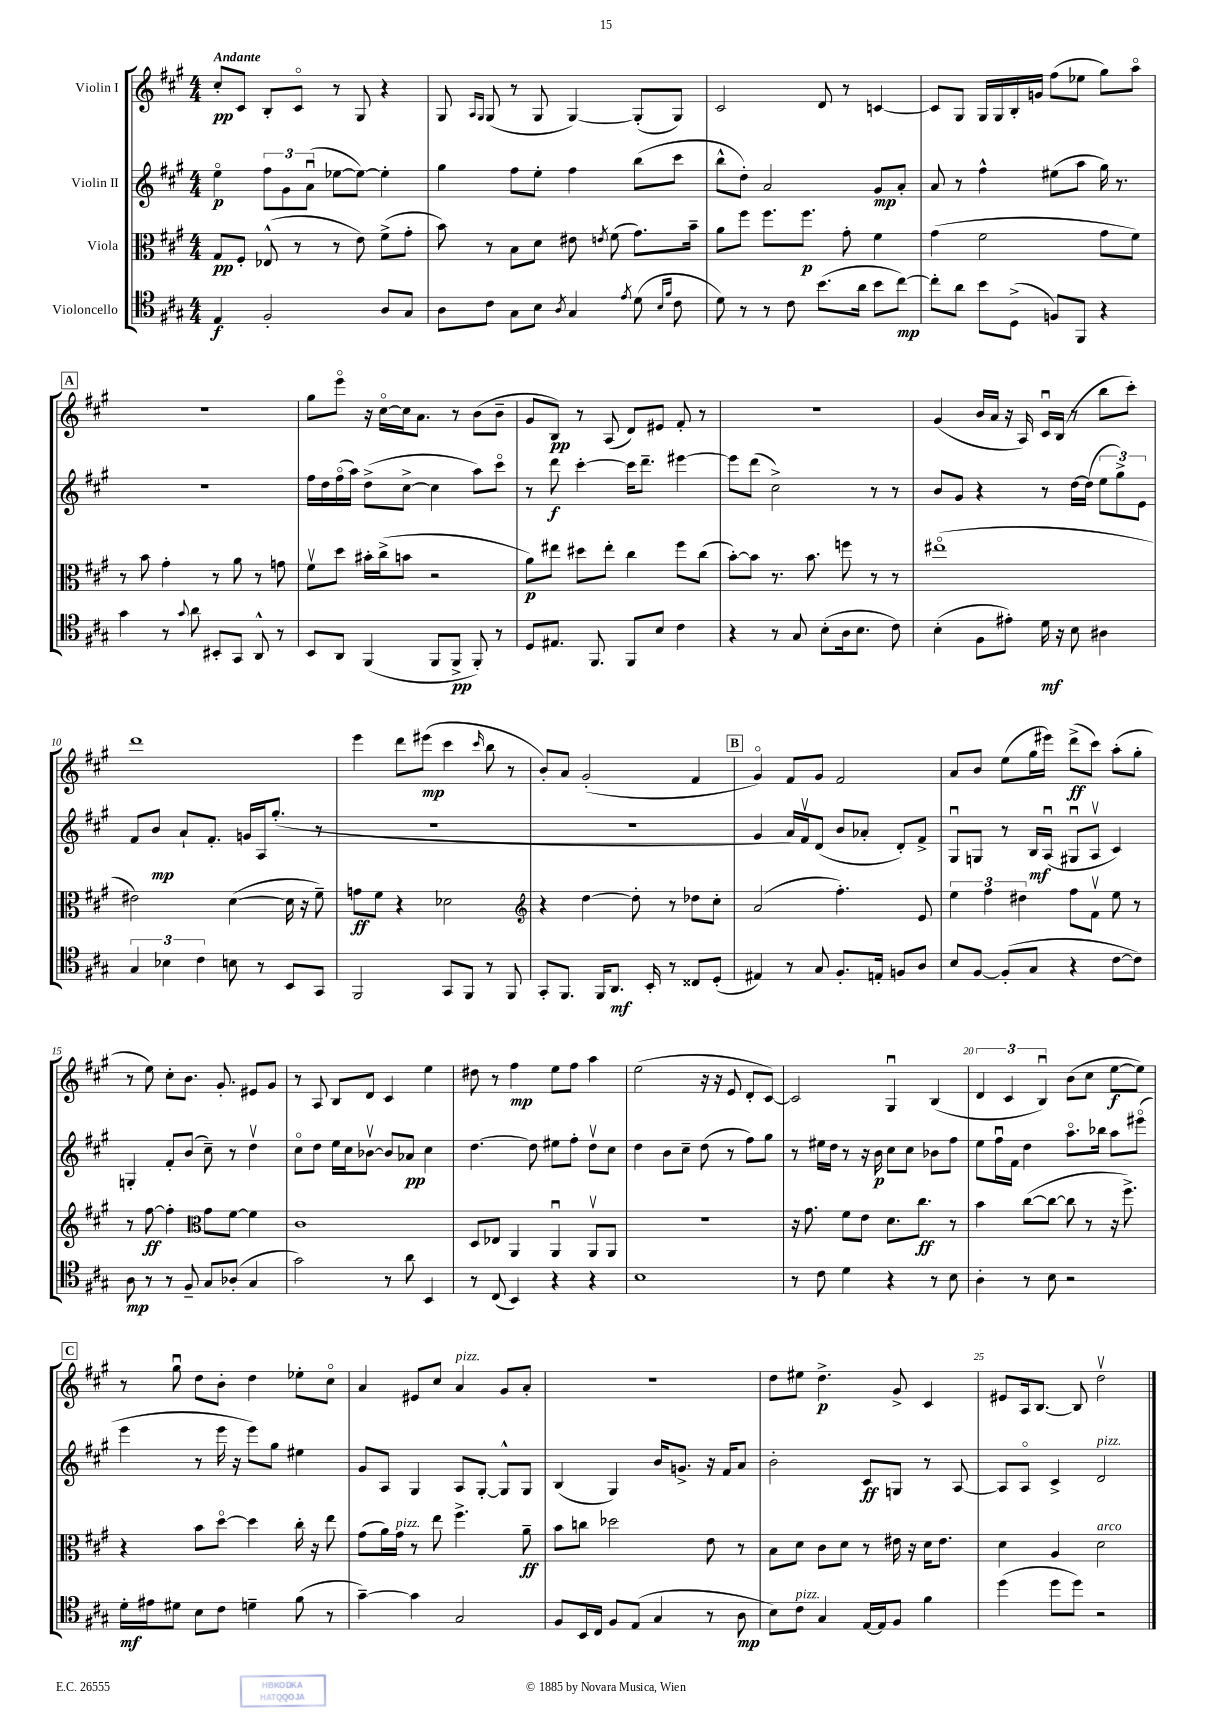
<<
\new StaffGroup <<
\new Staff = "s0" \with { instrumentName = "Violin I" } {
    \clef treble \key a \major \numericTimeSignature \time 4/4 \tempo "Andante"
    \autoBeamOff cis''8[-.\pp cis'8] b8[-. cis'8]\flageolet r8 gis8 r4 |
    gis8 \grace { a16[ gis16] } gis8( r8 gis8 gis4~) gis8[-.( gis8]) |
    cis'2 d'8 r8 c'4~ |
    c'8[ gis8] gis16[ gis16 b16-. g'16] fis''8[( ees''8] gis''8[) a''8]\flageolet |
    \mark \markup { \box "A" } R1 |
    gis''8[ e'''8]\flageolet r16 cis''16[~\flageolet cis''16 a'8.] r8 b'8[( b'8]-- |
    gis'8[ b8]\pp) r8 a8( d'8[) eis'8] fis'8-. r8 |
    R1 |
    gis'4( b'16[ a'16] r16 a16) cis'16[\downbow b16]( r8 b''8[ cis'''8]-.) |
    d'''1 |
    e'''4 d'''8[ eis'''8]\mp( cis'''4 \grace { cis'''16 } b''8 r8 |
    b'8[-.) a'8] gis'2-.( fis'4 |
    \mark \markup { \box "B" } gis'4\flageolet) fis'8[ gis'8] fis'2 |
    a'8[ b'8] e''8[( gis''16 eis'''16]) d'''8[->\ff( cis'''8]) a''8[-.( gis''8]-. |
    r8 e''8) cis''8[-. b'8.] gis'8.-. eis'8[ gis'8] |
    r8 a8 b8[ d'8] cis'4 e''4 |
    dis''8 r8 fis''4\mp e''8[ fis''8] a''4 |
    e''2( r16 r16 e'8 d'8[-. cis'8]~) |
    cis'2 gis4\downbow b4( |
    \tuplet 3/2 { d'4 cis'4 b4\downbow) } b'8[( cis''8] e''8[~\f e''8]) |
    \mark \markup { \box "C" } r8 gis''8\downbow d''8[ b'8]-. d''4 ees''8[-. cis''8]\flageolet |
    a'4 eis'8[ cis''8] a'4^\markup { \italic "pizz." } gis'8[ a'8]-. |
    R1 |
    d''8[ eis''8] d''4.->\p gis'8-> cis'4 |
    eis'8[ a16 b8.]~ b8 d''2\upbow \bar "|." |
}
\new Staff = "s1" \with { instrumentName = "Violin II" } {
    \clef treble \key a \major \numericTimeSignature \time 4/4
    \autoBeamOff e''4\flageolet\p \tuplet 3/2 { fis''8[ gis'8 a'8]\downbow( } ees''8[~ ees''8]~) ees''4-. |
    gis''4 fis''8[ e''8]-. fis''4 b''8[( cis'''8] |
    b''8[-^ d''8]-.) a'2 gis'8[\mp a'8]-. |
    a'8 r8 fis''4-^ eis''8[( a''8] gis''16) r8. |
    \mark \markup { \box "A" } r1 |
    fis''16[ d''16 fis''16\flageolet( a''16]) d''8[->( cis''8]~-> cis''4 a''8[) cis'''8]\flageolet |
    r8 d'''8\f cis'''4~-. cis'''16[ d'''8.]-- eis'''4~ |
    eis'''8[ d'''8]( cis''2->) r8 r8 |
    b'8[ gis'8] r4 r8 d''16[~ d''16]( \tuplet 3/2 { e''8[ gis''8->) e'8] } |
    fis'8[ b'8]\mp a'8[-! fis'8.]-. g'16[ a16 gis''8.]-.( r8 |
    R1 |
    R1 |
    \mark \markup { \box "B" } gis'4 a'16[) fis'16\upbow d'8]( b'8[ aes'8]-. d'8[-.) fis'8]-> |
    gis8[\downbow g8] r8 b16[\mf a16]\downbow( gis8[\downbow a8]\upbow cis'4) |
    g4-. fis'8[-. b'8]( cis''8--) r8 d''4\upbow |
    cis''8[\flageolet d''8] e''16[ cis''16 bes'8]~\upbow bes'8[ aes'8]\pp cis''4 |
    d''4.~ d''8 eis''8[ fis''8]-. d''8[\upbow cis''8] |
    d''4 b'8[ cis''8]-- d''8( r8 fis''8[) gis''8] |
    r8 eis''16[ d''16] r8 r16 b'16\p cis''8[ cis''8] bes'8[ fis''8] |
    e''8[ fis''16\downbow fis'16] d''4 a''8.[\flageolet bes''16] a''8[ eis'''8]\flageolet( |
    \mark \markup { \box "C" } e'''4 r8 e'''16 r16 e'''8[) gis''8] eis''4 |
    gis'8[ a8] gis4 a8[ gis8]~-. gis8[-^ gis8] |
    b4( gis4) b'16[ g'8.]-> r16 fis'16[ a'8] |
    b'2-. cis'8[\ff g8] r8 a8~ |
    a8[ a8]\flageolet cis'4-> d'2^\markup { \italic "pizz." } \bar "|." |
}
\new Staff = "s2" \with { instrumentName = "Viola" } {
    \clef alto \key a \major \numericTimeSignature \time 4/4
    \autoBeamOff gis8[\pp fis8]-. ees8-^( r8 r8 e'8) fis'8[->( gis'8]-. |
    b'8) r8 b8[ d'8] eis'8 \acciaccatura { e'8 } fis'8( gis'8.[) b'16]-- |
    a'8[ fis''8] fis''8.[ fis''8.]\p gis'8-. fis'4 |
    gis'4( fis'2 gis'8[ fis'8]) |
    \mark \markup { \box "A" } r8 b'8 gis'4-. r8 a'8 r8 g'8 |
    fis'8[\upbow d''8] bis'16[-. cis''16->( b'8] r2 |
    a'8[\p) eis''8] dis''8[ eis''8]-. cis''4 fis''8[ cis''8]( |
    b'8[~-.) b'8] r8. b'8. f''8 r8 r8 |
    eis''1\flageolet( |
    eis'2) d'4~( d'16 r16 fis'8--) |
    g'8[\ff fis'8] r4 des'2 |
    \clef treble r4 d''4~ d''8-. r8 des''8[ cis''8]-. |
    \mark \markup { \box "B" } a'2( fis''4.-.) e'8 |
    \tuplet 3/2 { e''4 fis''4 dis''4 } fis''8[ fis'8]\upbow e''8 r8 |
    r8 fis''8~\ff fis''4-. \clef alto gis'8[ fis'8]~ fis'4 |
    cis'1 |
    d8[ ees8] a,4 a,4\downbow a,8[\upbow a,8] |
    R1 |
    r16 gis'8. fis'8[ e'8] d'8.[ cis''8.]\ff r8 |
    b'4 cis''8[~( cis''8]~ cis''8 r8 r16 fis''8.->) |
    \mark \markup { \box "C" } r4 b'8[ d''8]~\flageolet d''4 cis''16-. r16 e''8 |
    gis'8[( a'16) gis'16]^\markup { \italic "pizz." } r8 e''8 fis''4.-> a'8--\ff |
    b'8[ c''8] des''2 e'8 r8 |
    b8[ d'8] cis'8[ d'8] r8 eis'16 r16 d'16[ eis'8.] |
    d'4 a4 d'2^\markup { \italic "arco" } \bar "|." |
}
\new Staff = "s3" \with { instrumentName = "Violoncello" } {
    \clef tenor \key a \major \numericTimeSignature \time 4/4
    \autoBeamOff e4\f fis2-. a8[ gis8] |
    a8[ cis'8] gis8[ b8] \acciaccatura { a8 } gis4 \acciaccatura { e'8 } d'8( \grace { b16[ fis'16] } cis'8 |
    d'8) r8 r8 cis'8 b'8.[( a'16] b'8[ cis''8]~\mp) |
    cis''8[-. a'8] b'8[ d8]->( f8[) fis,8] r4 |
    \mark \markup { \box "A" } gis'4 r8 \appoggiatura { gis'8 } a'8 bis,8[-. gis,8] a,8-^ r8 |
    b,8[ a,8] fis,4( fis,8[ fis,8]->\pp fis,8-.) r8 |
    d8[ eis8.] fis,8. fis,8[ b8] cis'4 |
    r4 r8 gis8 b8[-.( a16 b8.] cis'8) |
    b4-.( fis8[ eis'8]-.) d'16\mf r16 b8 ais4 |
    \tuplet 3/2 { gis4 bes4 cis'4 } b8 r8 b,8[ gis,8] |
    fis,2 gis,8[ fis,8] r8 fis,8 |
    gis,8[-. fis,8.] fis,16[ a,8.]\mf b,16-. r8 cisis8[ d8]-.( |
    \mark \markup { \box "B" } eis4) r8 gis8 fis8.[-. e16]-. f8[ a8] |
    b8[ fis8]~ fis8[-.( gis8] r4 cis'8[~ cis'8]) |
    a8\mp r8 r8 fis8-- gis8[ aes8]-.( gis4 |
    gis'2) r8 a'8 b,4 |
    r8 cis8( b,4) r4 r4 |
    b1 |
    r8 cis'8 d'4 r4 r8 b8 |
    a4-. r8 b8 r2 |
    \mark \markup { \box "C" } d'16[-.\mf eis'16 dis'8] b8[ cis'8] d'4-- fis'8( r8 |
    gis'4~--) gis'4 gis2 |
    fis8[ b,16 cis16] fis8[ e8]( gis4 r8 a8\mp |
    b8[) cis'8]^\markup { \italic "pizz." } gis4 e16[~ e16 fis8] fis'4 |
    d''4( d''8[ d''8]) r2 \bar "|." |
}
>>
>>
\layout { \context { \Score \override BarNumber.break-visibility = ##(#f #t #t) barNumberVisibility = #(every-nth-bar-number-visible 5) } }
